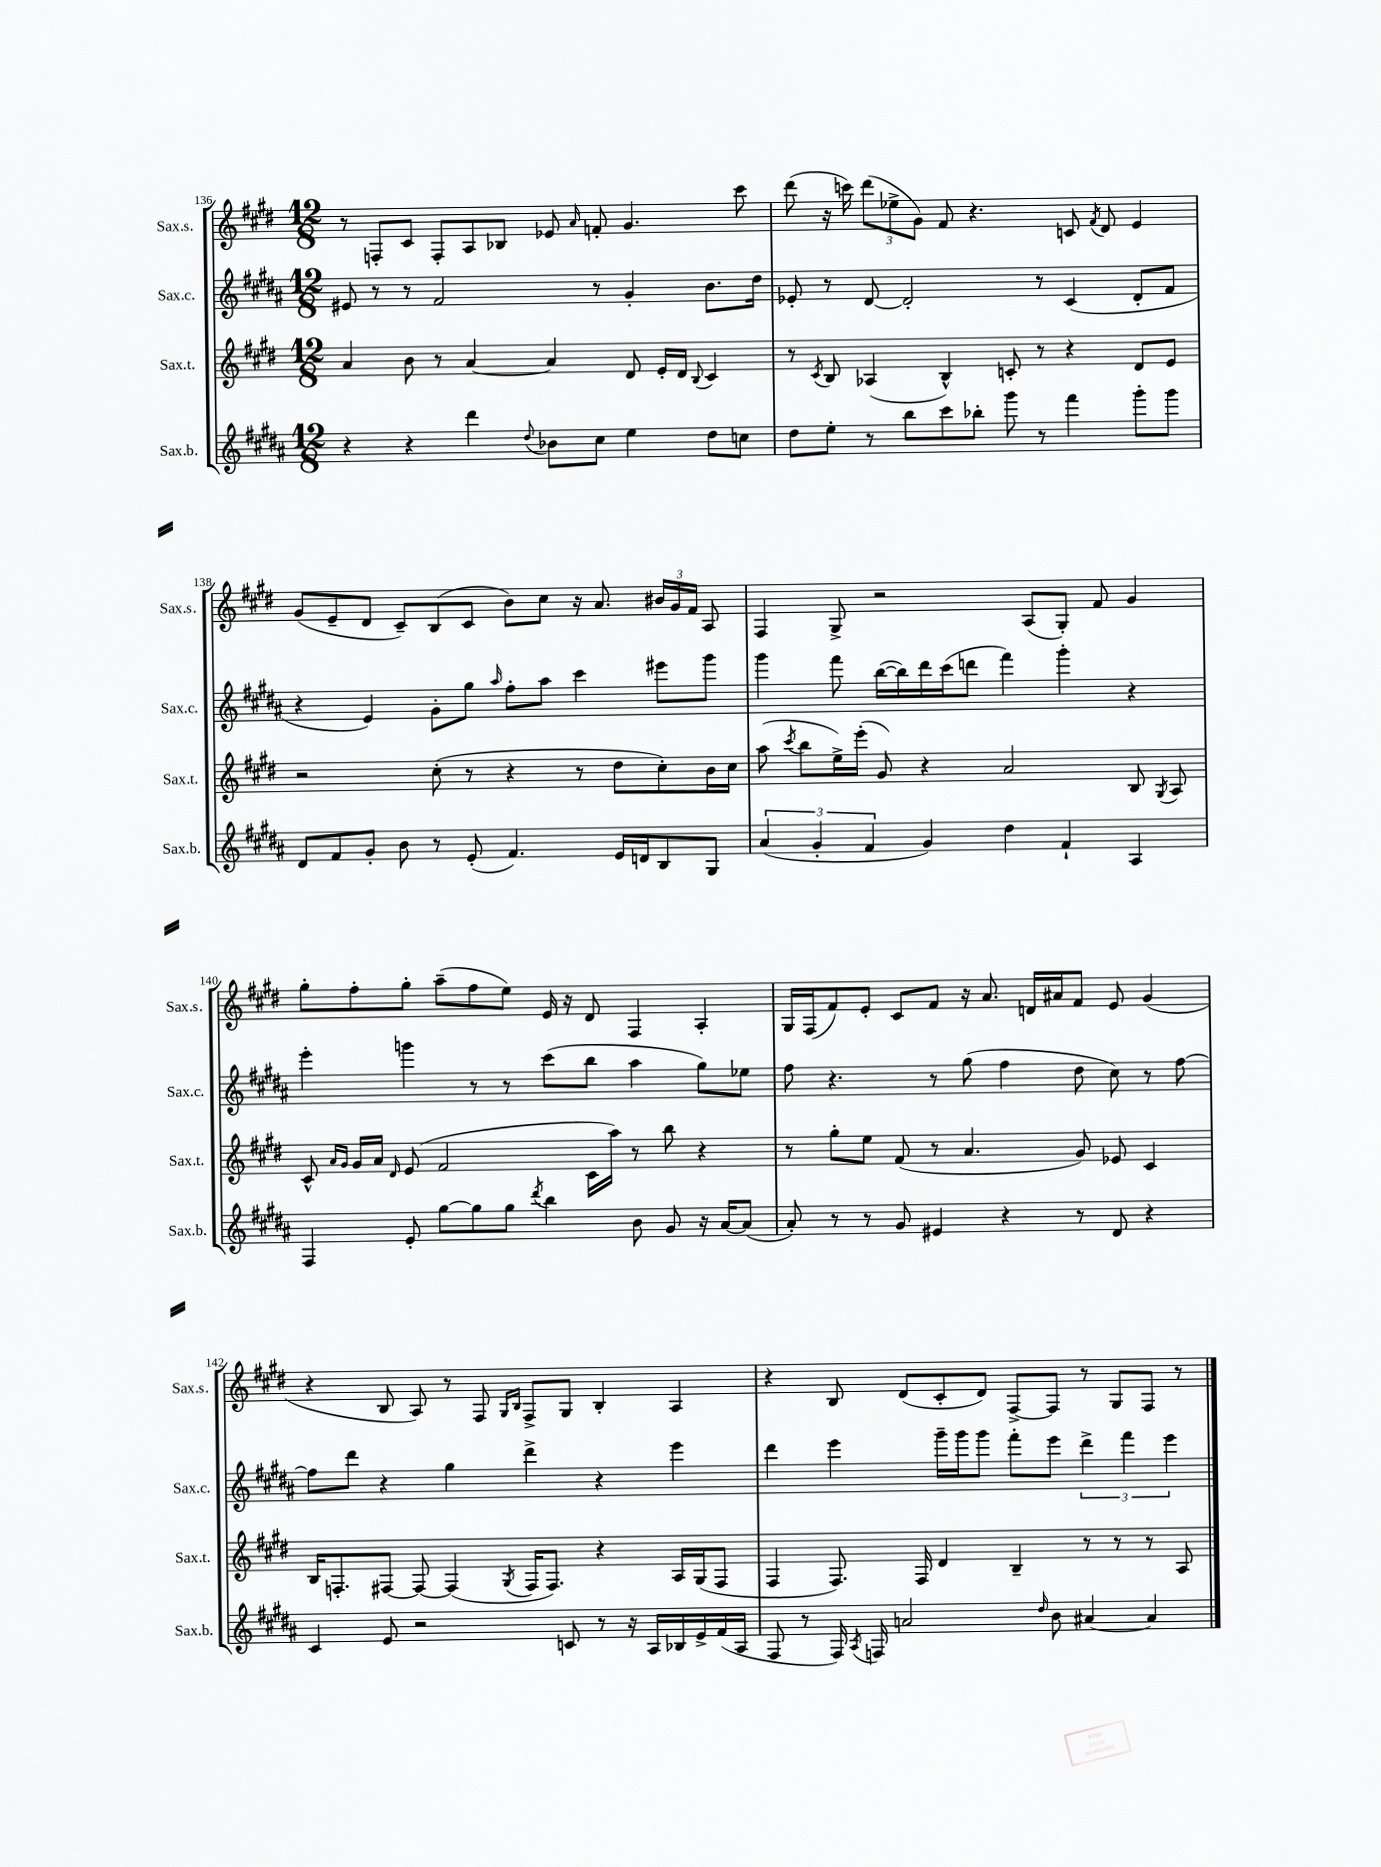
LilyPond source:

<<
\new StaffGroup <<
\new Staff = "s0" \with { instrumentName = "Sax.s." shortInstrumentName = "Sax.s." } {
    \clef treble \key e \major \numericTimeSignature \time 12/8
    \autoBeamOff r8 f8[-. cis'8] f8[-. a8 bes8] ees'8 \grace { a'16 } f'8-. gis'4. cis'''8 |
    dis'''8( r16 c'''16) \tuplet 3/2 { dis'''8[( ees''8-> gis'8]) } fis'8 r4. c'8 \acciaccatura { fis'8 } dis'8 e'4 |
    gis'8[( e'8-- dis'8] cis'8[--) b8( cis'8] b'8[) cis''8] r16 a'8. \tuplet 3/2 { bis'16[ gis'16 fis'16] } a8 |
    fis4 gis8-> r2 a8[( gis8]-.) fis'8 gis'4 |
    gis''8[-. fis''8-. gis''8]-. a''8[--( fis''8 e''8]) e'16 r16 dis'8 fis4 a4-. |
    gis16[ fis16( fis'8) e'8]-. cis'8[ fis'8] r16 a'8. d'16[ ais'16 fis'8] e'8 gis'4( |
    r4 b8 a8) r8 fis8 \grace { gis16[ b16] } fis8[-> gis8] b4-. a4 |
    r4 b8 dis'8[( cis'8-. dis'8]) fis8[~-> fis8] r8 gis8[ fis8] r8 \bar "|." |
}
\new Staff = "s1" \with { instrumentName = "Sax.c." shortInstrumentName = "Sax.c." } {
    \clef treble \key b \major \numericTimeSignature \time 12/8
    \autoBeamOff eis'8 r8 r8 fis'2 r8 gis'4-. b'8.[ dis''16] |
    ees'8-. r8 dis'8~ dis'2-. r8 cis'4( dis'8[-. fis'8] |
    r4 e'4) gis'8[-. gis''8] \grace { ais''16 } fis''8[-. ais''8] cis'''4 eis'''8[ gis'''8] |
    gis'''4 fis'''8 b''16[~( b''16) dis'''16 cis'''16( d'''8] fis'''4) gis'''4-. r4 |
    e'''4-. g'''4 r8 r8 cis'''8[( b''8] ais''4 gis''8[) ees''8] |
    fis''8 r4. r8 gis''8( fis''4 dis''8 cis''8) r8 fis''8~ |
    fis''8[ dis'''8] r4 gis''4 dis'''4-> r4 e'''4 |
    dis'''4 e'''4 gis'''16[-- gis'''16 gis'''8] fis'''8[-. e'''8] \tuplet 3/2 { dis'''4-> fis'''4 e'''4 } \bar "|." |
}
\new Staff = "s2" \with { instrumentName = "Sax.t." shortInstrumentName = "Sax.t." } {
    \clef treble \key e \major \numericTimeSignature \time 12/8
    \autoBeamOff a'4 b'8 r8 a'4~ a'4 dis'8 e'16[-. dis'16] \appoggiatura { b8 } cis'4 |
    r8 \acciaccatura { cis'8 } b8 aes4( b4-^) c'8-. r8 r4 dis'8[ e'8] |
    r2 cis''8-.( r8 r4 r8 dis''8[ cis''8-.) b'16 cis''16] |
    a''8( \acciaccatura { cis'''8 } b''8[ e''16->) e'''16]-.( gis'8) r4 a'2 b8 \acciaccatura { gis8 } a8 |
    cis'8-^ \grace { a'16[ gis'16] } gis'16[ a'16] \grace { dis'16 } e'8( fis'2 cis'16[ a''16]) r8 b''8 r4 |
    r8 gis''8[-. e''8] fis'8( r8 a'4. gis'8) ees'8 cis'4 |
    b16[ f8.-. fis8]~ fis8~ fis4( \acciaccatura { gis8 } fis16[ fis8.]) r4 a16[ gis16( fis8] |
    fis4 fis8.) fis16 dis'4 b4-- r8 r8 r8 a8 \bar "|." |
}
\new Staff = "s3" \with { instrumentName = "Sax.b." shortInstrumentName = "Sax.b." } {
    \clef treble \key b \major \numericTimeSignature \time 12/8
    \autoBeamOff r4 r4 dis'''4 \appoggiatura { dis''8 } bes'8[ cis''8] e''4 dis''8[ c''8] |
    dis''8[ e''8]-. r8 b''8[ cis'''8 bes''8]-. gis'''8 r8 fis'''4 gis'''8[-. gis'''8] |
    dis'8[ fis'8 gis'8]-. b'8 r8 e'8-.( fis'4.) e'16[ d'16 b8 gis8] |
    \tuplet 3/2 { ais'4( gis'4-. fis'4 } gis'4) dis''4 fis'4-! ais4 |
    fis4 e'8-. gis''8[~ gis''8 gis''8] \acciaccatura { dis'''8 } b''4 b'8 gis'8 r16 ais'16[~ ais'8]( |
    ais'8-.) r8 r8 gis'8 eis'4 r4 r8 dis'8 r4 |
    cis'4 e'8 r2 c'8 r8 r16 ais16[ bes16 e'16-> fis'16( ais16] |
    fis8 r8 fis16) \acciaccatura { ais8 } f16 a'2 \grace { dis''16 } b'8 ais'4~ ais'4 \bar "|." |
}
>>
>>
\layout { \context { \Score currentBarNumber = #136 } }
